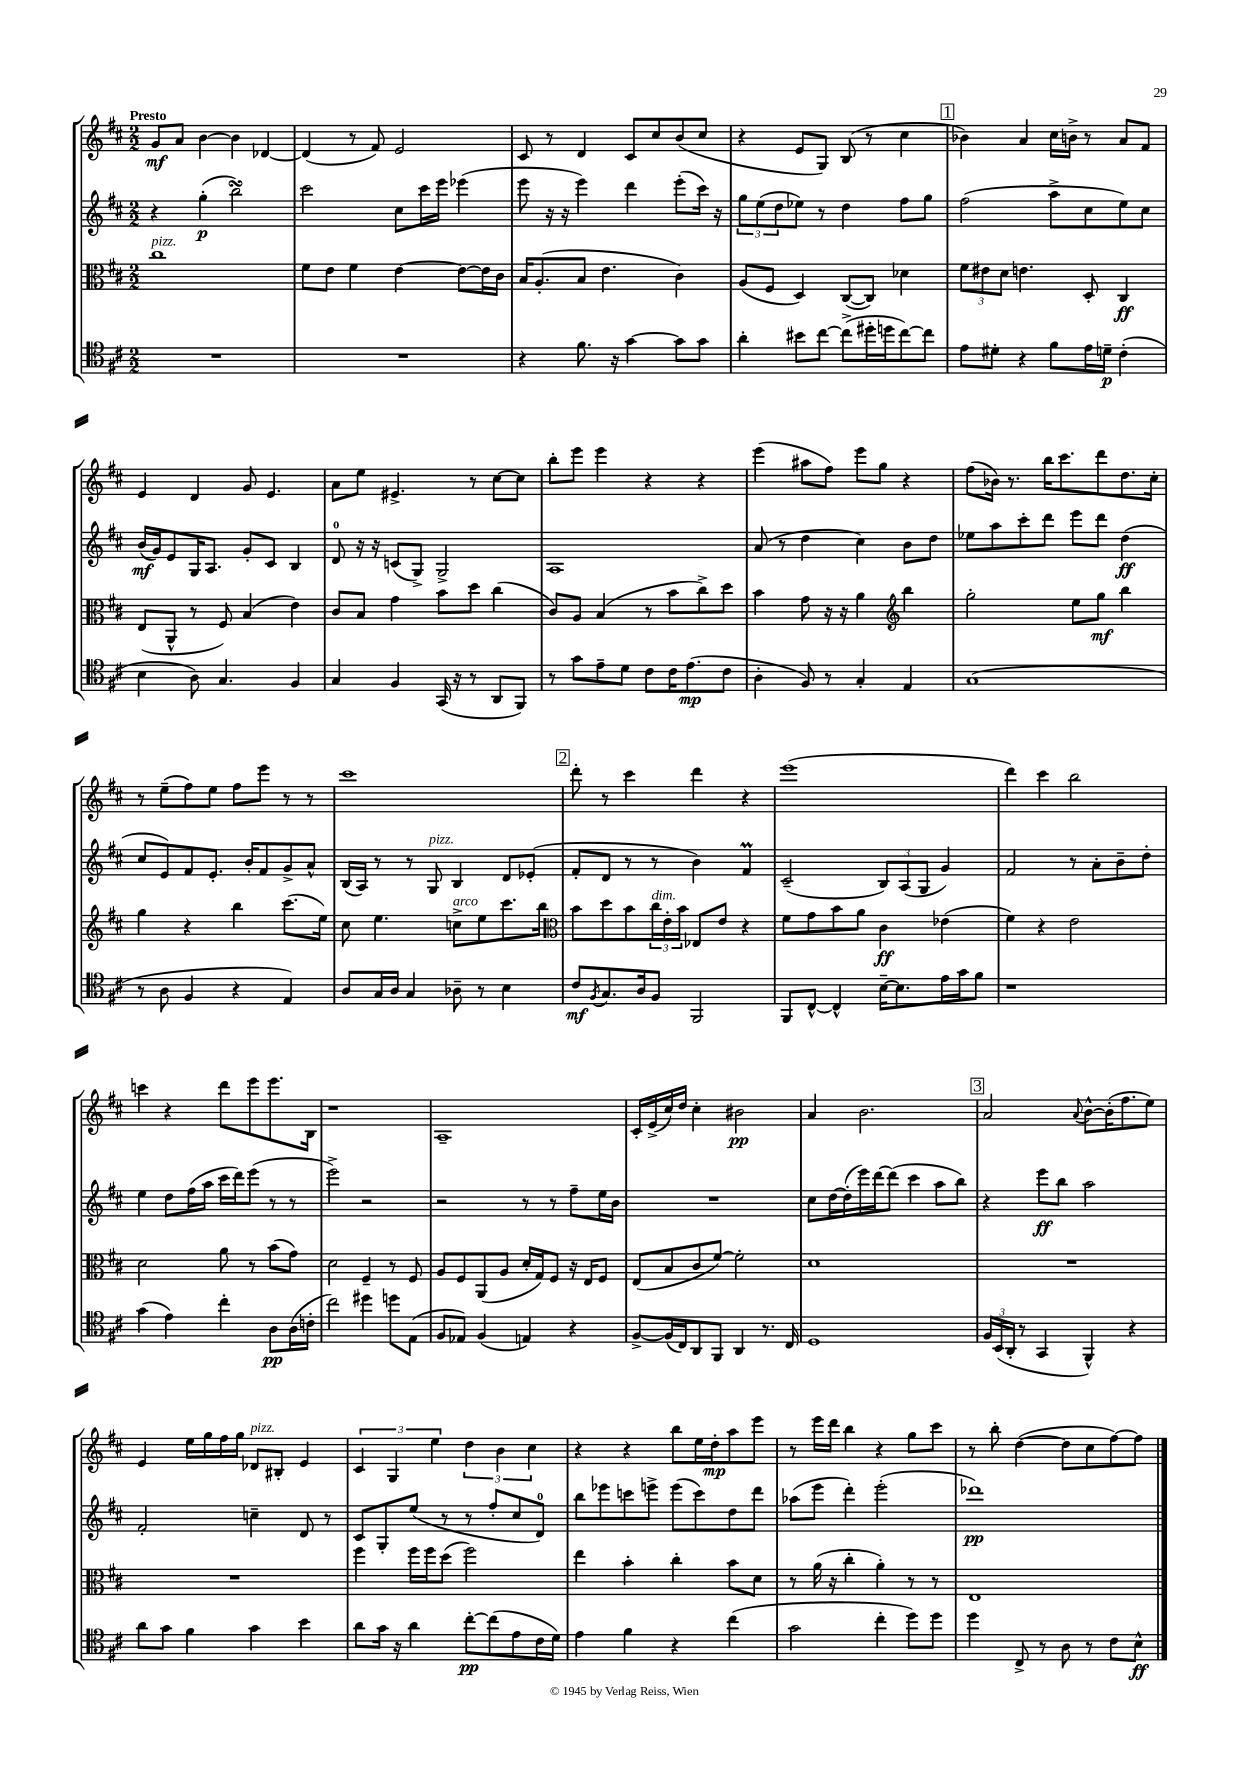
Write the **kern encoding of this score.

**kern	**dynam	**kern	**dynam	**kern	**dynam	**kern	**dynam
*part4	*part4	*part3	*part3	*part2	*part2	*part1	*part1
*staff4	*staff4	*staff3	*staff3	*staff2	*staff2	*staff1	*staff1
*clefC4	*	*clefC3	*	*clefG2	*	*clefG2	*
*k[f#c#]	*	*k[f#c#]	*	*k[f#c#]	*	*k[f#c#]	*
*M2/2	*	*M2/2	*	*M2/2	*	*M2/2	*
=1	=1	=1	=1	=1	=1	=1	=1
!	!	!	!	!	!	!LO:TX:a:B:t=Presto	!
!	!	!LO:TX:a:i:t=pizz.	!	!	!	!	!
1r	.	1cc#	.	4r	.	8g/L	mf
.	.	.	.	.	.	8a/J	.
.	.	.	.	(4gg'\	p	[4b\	.
.	.	.	.	2bbsSSS\)	.	4b\]	.
.	.	.	.	.	.	[4d-X/	.
=2	=2	=2	=2	=2	=2	=2	=2
1r	.	8f#\L	.	2ccc#\	.	(4d-/]	.
.	.	8e\J	.	.	.	.	.
.	.	4f#\	.	.	.	8r	.
.	.	.	.	.	.	8f#/)	.
.	.	[4e\	.	8cc#\L	.	2e/	.
.	.	.	.	16ccc#\L	.	.	.
.	.	.	.	16eee\JJ	.	.	.
.	.	8e\L_	.	(4eee-X\	.	.	.
.	.	16e\L]	.	.	.	.	.
.	.	16c#\JJ	.	.	.	.	.
=3	=3	=3	=3	=3	=3	=3	=3
4r	.	16B/KL	.	8eee\	.	8c#/	.
.	.	(8.A'/	.	.	.	.	.
.	.	.	.	16r	.	8r	.
.	.	.	.	16r	.	.	.
8.f#\	.	8B/J	.	4eee\)	.	4d/	.
.	.	4.e\	.	.	.	.	.
16r	.	.	.	.	.	.	.
[4g\	.	.	.	4ddd\	.	8c#/L	.
.	.	.	.	.	.	8cc#/	.
8g\L]	.	4c#\)	.	(8eee'\L	.	(8b/	.
8g\J	.	.	.	16ccc#\Jk)	.	8cc#/J	.
.	.	.	.	16r	.	.	.
=4	=4	=4	=4	=4	=4	=4	=4
4a'\	.	(8A/L	.	12gg\L	.	4r	.
.	.	.	.	(12ee\	.	.	.
.	.	8F#/J	.	.	.	.	.
.	.	.	.	12dd\	.	.	.
8b#X\L	.	4D/)	.	8ee-X\J)	.	8e/L	.
[8cc#\J	.	.	.	8r	.	8G/J)	.
(8cc#^\L]	.	([8C#/L	.	4dd\	.	(8B/	.
16dd#X'\L	.	8C#/J])	.	.	.	8r	.
16ddn\J	.	.	.	.	.	.	.
[8cc#\)	.	4d-X\	.	8ff#\L	.	4cc#\	.
8cc#\J]	.	.	.	8gg\J	.	.	.
!!LO:REH:place=s1:t=1
=5	=5	=5	=5	=5	=5	=5	=5
8e\L	.	12f#\L	.	(2ff#\	.	4b-X\)	.
.	.	12e#X\	.	.	.	.	.
8d#X'\J	.	.	.	.	.	.	.
.	.	12d\J	.	.	.	.	.
4r	.	4.en\	.	.	.	4a/	.
8f#\L	.	.	.	8aa^\L	.	16cc#\LL	.
.	.	.	.	.	.	16bn^\JJ	.
16e\L	.	8D'/	.	8cc#\	.	8r	.
16dn~\JJ	p	.	.	.	.	.	.
(4c#'\	.	4C#/	ff	8ee\)	.	8a/L	.
.	.	.	.	8cc#\J	.	8f#/J	.
!!LO:LB:g=z
=6	=6	=6	=6	=6	=6	=6	=6
4B\	.	(8E/L	.	(16b/LL	mf	4e/	.
.	.	.	.	16g/J)	.	.	.
.	.	8AA^^/J	.	8e/	.	.	.
8A\)	.	8r	.	16G/K	.	4d/	.
.	.	.	.	8.A/J	.	.	.
4.G/	.	8F#/)	.	.	.	.	.
.	.	(4B/	.	8g'/L	.	8g/	.
.	.	.	.	8c#/J	.	4.e/	.
4F#/	.	4e\)	.	4B/	.	.	.
=7	=7	=7	=7	=7	=7	=7	=7
4G/	.	8c#/L	.	8d/	.	8a\L	.
.	.	8B/J	.	16r	.	8ee\J	.
.	.	.	.	16r	.	.	.
4F#/	.	4g\	.	(8cn/L	.	4.e#X^/	.
.	.	.	.	8G^/J)	.	.	.
(16GG/	.	8b\L	.	2G^/	.	.	.
16r	.	.	.	.	.	.	.
8r	.	8dd\J	.	.	.	8r	.
8AA/L	.	(4cc#\	.	.	.	[8cc#\L	.
8FF#/J)	.	.	.	.	.	8cc#\J]	.
=8	=8	=8	=8	=8	=8	=8	=8
8r	.	8c#/L)	.	1A	.	8bb'\L	.
8g\L	.	8A/J	.	.	.	8eee\J	.
8e~\	.	(4B/	.	.	.	4eee\	.
8d\J	.	.	.	.	.	.	.
8c#\L	.	8r	.	.	.	4r	.
16c#\K	.	8b\L	.	.	.	.	.
(8.e\	mp	.	.	.	.	.	.
.	.	8cc#^\)	.	.	.	4r	.
8c#\J	.	8dd\J	.	.	.	.	.
=9	=9	=9	=9	=9	=9	=9	=9
4A'\	.	4b\	.	(8a/	.	(4eee\	.
.	.	.	.	8r	.	.	.
8F#/)	.	8g\	.	4dd\	.	8aa#X\L	.
8r	.	16r	.	.	.	8ff#\J)	.
.	.	16r	.	.	.	.	.
4G'/	.	4a\	.	4cc#\)	.	8eee\L	.
.	.	.	.	.	.	8gg\J	.
*	*	*clefG2	*	*	*	*	*
4E/	.	4bb\	.	8b\L	.	4r	.
.	.	.	.	8dd\J	.	.	.
=10	=10	=10	=10	=10	=10	=10	=10
(1G	.	2gg'\	.	8ee-X\L	.	(8ff#\L	.
.	.	.	.	8aa\	.	16b-X\Jk)	.
.	.	.	.	.	.	8.r	.
.	.	.	.	8ccc#'\	.	.	.
.	.	.	.	8ddd\J	.	16bb\KL	.
.	.	.	.	.	.	8.ccc#\	.
.	.	8ee\L	.	8eee\L	.	.	.
.	.	8gg\J	mf	8ddd\J	.	8ddd\	.
.	.	4bb\	.	(4dd\	ff	8.dd\	.
.	.	.	.	.	.	16cc#'\Jk	.
!!LO:LB:g=z
=11	=11	=11	=11	=11	=11	=11	=11
8r	.	4gg\	.	8cc#/L	.	8r	.
8A\	.	.	.	8e/)	.	(8ee~\L	.
4F#/	.	4r	.	8f#/	.	8ff#\)	.
.	.	.	.	8.e'/J	.	8ee\J	.
4r	.	4bb\	.	.	.	8ff#\L	.
.	.	.	.	16b'/KL	.	.	.
.	.	.	.	8f#/	.	8eee\J	.
4E/)	.	(8.ccc#\L	.	8g^/	.	8r	.
.	.	.	.	8a^^/J	.	8r	.
.	.	16ee\Jk)	.	.	.	.	.
=12	=12	=12	=12	=12	=12	=12	=12
8A/L	.	8cc#\	.	(16B/LL	.	1ccc#	.
.	.	.	.	16A/JJ)	.	.	.
16G/L	.	4.ee\	.	8r	.	.	.
16A/JJ	.	.	.	.	.	.	.
4G/	.	.	.	8r	.	.	.
!	!	!	!	!LO:TX:a:i:t=pizz.	!	!	!
.	.	.	.	8G/	.	.	.
!	!	!LO:TX:a:i:t=arco	!	!	!	!	!
8A-X~\	.	8ccn^\L	.	4B/	.	.	.
8r	.	8ee\	.	.	.	.	.
4B\	.	8.ccc#\	.	8d/L	.	.	.
.	.	.	.	(8e-X'/J	.	.	.
.	.	16bb\Jk	.	.	.	.	.
!!LO:REH:place=s1:t=2
=13	=13	=13	=13	=13	=13	=13	=13
*	*	*clefC3	*	*	*	*	*
8c#/L	mf	8b\L	.	8f#'/L	.	8ddd'\	.
8qF#/	.	.	.	.	.	.	.
8.G/	.	8dd\	.	8d/J	.	8r	.
.	.	8b\	.	8r	.	4ccc#\	.
16A/k	.	.	.	.	.	.	.
!	!	!LO:TX:a:i:t=dim.	!	!	!	!	!
8F#/J	.	24cc#\L	.	8r	.	.	.
.	.	24e'\	.	.	.	.	.
.	.	24b\JJ	.	.	.	.	.
2FF#/	.	8E-X/L	.	4b\)	.	4ddd\	.
.	.	8e/J	.	.	.	.	.
.	.	4r	.	4f#m/	.	4r	.
=14	=14	=14	=14	=14	=14	=14	=14
8FF#/L	.	8f#\L	.	(2c#~/	.	(1eee	.
[8C#^^/J	.	8g\	.	.	.	.	.
4C#^^/]	.	8b\	.	.	.	.	.
.	.	8a\J	.	.	.	.	.
[16B~\KL	.	4c#\	ff	12B/L)	.	.	.
8.B\]	.	.	.	.	.	.	.
.	.	.	.	(12A/	.	.	.
.	.	.	.	12G/J	.	.	.
16e\L	.	(4e-X\	.	4g/)	.	.	.
16g\J	.	.	.	.	.	.	.
8f#\J	.	.	.	.	.	.	.
=15	=15	=15	=15	=15	=15	=15	=15
1r	.	4f#\)	.	2f#/	.	4ddd\)	.
.	.	4r	.	.	.	4ccc#\	.
.	.	2e\	.	8r	.	2bb\	.
.	.	.	.	8a'\L	.	.	.
.	.	.	.	8b~\	.	.	.
.	.	.	.	8dd'\J	.	.	.
!!LO:LB:g=z
=16	=16	=16	=16	=16	=16	=16	=16
(4g\	.	2d\	.	4ee\	.	4cccn\	.
4e\)	.	.	.	8dd\L	.	4r	.
.	.	.	.	(16ff#\L	.	.	.
.	.	.	.	16aa\JJ	.	.	.
4cc#'\	.	8a\	.	16ccc#\LL	.	8ddd\L	.
.	.	.	.	16ddd\J)	.	.	.
.	.	8r	.	(8eee\J	.	8eee\	.
8A\L	pp	(8b\L	.	8r	.	8.eee\	.
(16A\L	.	8g\J)	.	8r	.	.	.
16cn'\JJ	.	.	.	.	.	16B\Jk	.
=17	=17	=17	=17	=17	=17	=17	=17
2cc#\)	.	2d\	.	2eee^\)	.	1r	.
4dd#X\	.	4F#~/	.	2r	.	.	.
8ddn\L	.	8r	.	.	.	.	.
(8E\J	.	8F#/	.	.	.	.	.
=18	=18	=18	=18	=18	=18	=18	=18
8F#/L	.	8A/L	.	2r	.	1A~	.
8E-X/J)	.	8F#/	.	.	.	.	.
(4F#/	.	(8AA/	.	.	.	.	.
.	.	8A/J	.	.	.	.	.
4En/)	.	16d'/LL	.	8r	.	.	.
.	.	16G/J)	.	.	.	.	.
.	.	8F#/J	.	8r	.	.	.
4r	.	16r	.	8ff#~\L	.	.	.
.	.	16E/KL	.	.	.	.	.
.	.	8F#/J	.	16ee\L	.	.	.
.	.	.	.	16b\JJ	.	.	.
=19	=19	=19	=19	=19	=19	=19	=19
[8F#^/L	.	(8E/L	.	1r	.	16c#'/LL	.
.	.	.	.	.	.	(16e^/	.
(16F#/L]	.	8B/	.	.	.	16cc#/)	.
16C#/J)	.	.	.	.	.	16dd/JJ	.
8AA/	.	8c#/	.	.	.	4cc#'\	.
8FF#/J	.	[8f#/J)	.	.	.	.	.
4AA/	.	2f#'\]	.	.	.	2b#X\	pp
8.r	.	.	.	.	.	.	.
16C#/	.	.	.	.	.	.	.
=20	=20	=20	=20	=20	=20	=20	=20
1D	.	1d	.	8cc#\L	.	4a/	.
.	.	.	.	[16dd\L	.	.	.
.	.	.	.	(16dd'\]	.	.	.
.	.	.	.	16eee\)	.	2.b\	.
.	.	.	.	[16ddd\J	.	.	.
.	.	.	.	(8ddd\J]	.	.	.
.	.	.	.	4ccc#\	.	.	.
.	.	.	.	8aa\L	.	.	.
.	.	.	.	8bb\J)	.	.	.
!!LO:REH:place=s1:t=3
=21	=21	=21	=21	=21	=21	=21	=21
24F#/LL	.	1r	.	4r	.	2a/	.
(24BB/	.	.	.	.	.	.	.
24AA'/JJ	.	.	.	.	.	.	.
8r	.	.	.	.	.	.	.
4GG/	.	.	.	8eee\L	ff	.	.
.	.	.	.	8bb\J	.	.	.
.	.	.	.	.	.	8qqa/	.
4FF#^^/)	.	.	.	2aa\	.	[8b^^\L	.
.	.	.	.	.	.	(16b'\K]	.
.	.	.	.	.	.	8.ff#\	.
4r	.	.	.	.	.	.	.
.	.	.	.	.	.	8ee\J)	.
!!LO:LB:g=z
=22	=22	=22	=22	=22	=22	=22	=22
8a\L	.	1r	.	2f#'/	.	4e/	.
8g\J	.	.	.	.	.	.	.
4f#\	.	.	.	.	.	16ee\LL	.
.	.	.	.	.	.	16gg\	.
.	.	.	.	.	.	16ff#\	.
.	.	.	.	.	.	16gg\JJ	.
!	!	!	!	!	!	!LO:TX:a:i:t=pizz.	!
4g\	.	.	.	4ccn~\	.	8d-X/L	.
.	.	.	.	.	.	8B#X'/J	.
4b\	.	.	.	8d/	.	4e/	.
.	.	.	.	8r	.	.	.
=23	=23	=23	=23	=23	=23	=23	=23
8a\L	.	4ff#\	.	8c#/L	.	6c#/	.
16g\Jk	.	.	.	8G'/	.	.	.
.	.	.	.	.	.	6G/	.
16r	.	.	.	.	.	.	.
4a\	.	16ff#\LL	.	(8ee/J	.	.	.
.	.	16ff#\J	.	.	.	.	.
.	.	.	.	.	.	6ee\	.
.	.	(8dd\J	.	8r	.	.	.
[8cc#'\L	pp	2ff#\)	.	8r	.	6dd\	.
(8cc#\]	.	.	.	8ff#'/L	.	.	.
.	.	.	.	.	.	6b\	.
8e\	.	.	.	8cc#/	.	.	.
.	.	.	.	.	.	6cc#\	.
16c#\L	.	.	.	8d/J)	.	.	.
16d\JJ)	.	.	.	.	.	.	.
=24	=24	=24	=24	=24	=24	=24	=24
4e\	.	4ee\	.	8bb\L	.	4r	.
.	.	.	.	8eee-X\	.	.	.
4f#\	.	4b'\	.	8cccn\	.	4r	.
.	.	.	.	8eeen^\J	.	.	.
4r	.	4cc#'\	.	(8eee\L	.	8bb\L	.
.	.	.	.	8ccc\)	.	16ee\L	.
.	.	.	.	.	.	16dd'\J	mp
(4cc#\	.	8b\L	.	8dd\	.	8aa\	.
.	.	8d\J	.	8ddd\J	.	8eee\J	.
=25	=25	=25	=25	=25	=25	=25	=25
2g\	.	8r	.	(8aa-X\L	.	8r	.
.	.	(16a\	.	8eee\J	.	16eee\LL	.
.	.	16r	.	.	.	16ddd\JJ	.
.	.	4cc#'\	.	4ddd'\)	.	4bb\	.
4cc#'\	.	4a'\)	.	(2eee'\	.	4r	.
8dd\L)	.	8r	.	.	.	8gg\L	.
8dd\J	.	8r	.	.	.	8ccc#\J	.
=26	=26	=26	=26	=26	=26	=26	=26
4dd\	.	1E	.	1ddd-X)	pp	8r	.
.	.	.	.	.	.	8bb'\	.
8C#^/	.	.	.	.	.	([4dd\	.
8r	.	.	.	.	.	.	.
8A\	.	.	.	.	.	8dd\L]	.
8r	.	.	.	.	.	8cc#\	.
8c#\L	.	.	.	.	.	[8ff#\)	.
8B^^\J	ff	.	.	.	.	8ff#\J]	.
==	==	==	==	==	==	==	==
*-	*-	*-	*-	*-	*-	*-	*-
